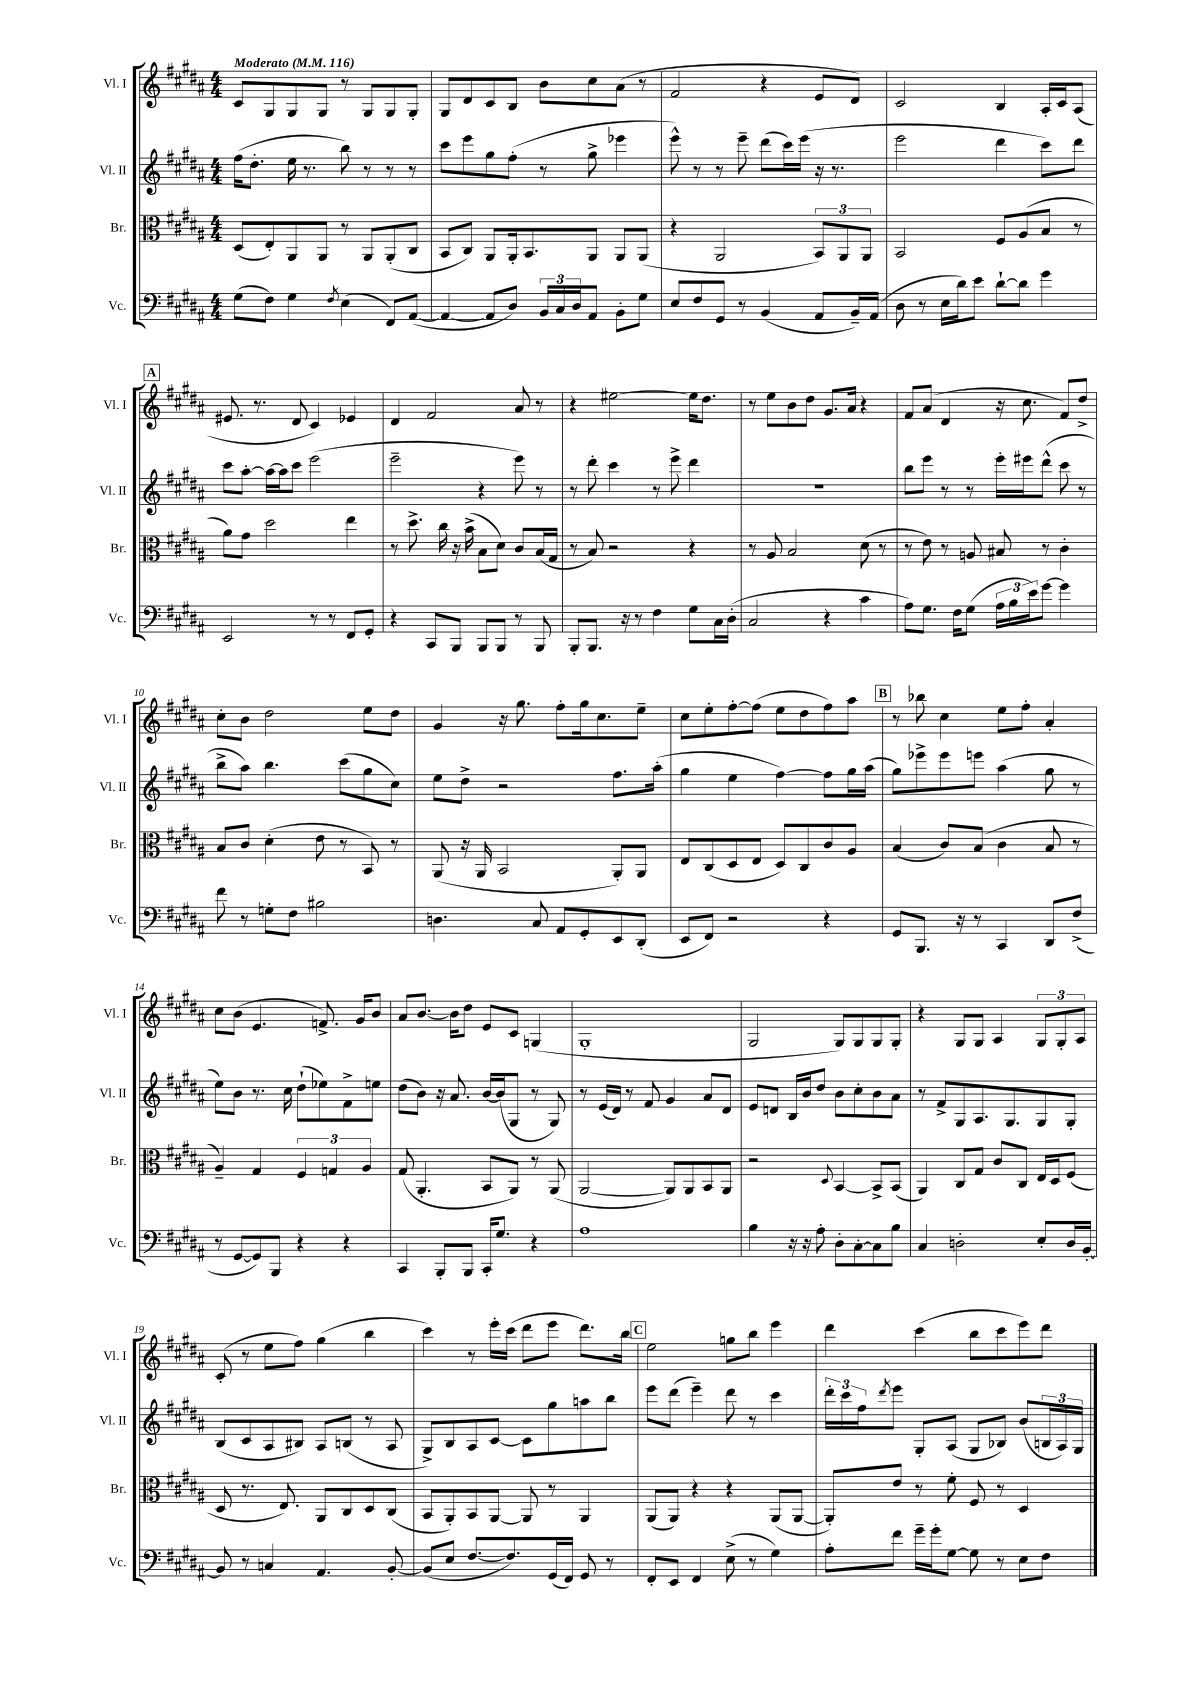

**kern	**kern	**kern	**kern
*part4	*part3	*part2	*part1
*staff4	*staff3	*staff2	*staff1
*I"Vc.	*I"Br.	*I"Vl. II	*I"Vl. I
*I'Vc.	*I'Br.	*I'Vl. II	*I'Vl. I
*clefF4	*clefC3	*clefG2	*clefG2
*k[f#c#g#d#a#]	*k[f#c#g#d#a#]	*k[f#c#g#d#a#]	*k[f#c#g#d#a#]
*M4/4	*M4/4	*M4/4	*M4/4
*MM116	*MM116	*MM116	*MM116
=1	=1	=1	=1
!	!	!	!LO:TX:a:B:t=Moderato
(8G#\L	(8D#/L	(16ff#\KL	8c#/L
.	.	8.dd#'\J	.
8F#\J)	8E'/)	.	8G#/
4G#\	8AA#/	16ee\	8G#/
.	.	8.r	.
.	8AA#/J	.	8G#/J
8qF#/	.	.	.
(4E\	8r	8bb\)	8r
.	8AA#/L	8r	8G#/L
8FF#/L)	(8AA#'/	8r	8G#/
([8AA#/J	8C#/J	8r	8G#'/J
=2	=2	=2	=2
4AA#/_	8BB/L	8ccc#\L	8G#/L
.	8C#/J)	8eee\	8d#/
8AA#/L]	8AA#/L	8gg#\	8c#/
8D#/J)	16AA#'/k	(8ff#'\J	8B/J
.	8.BB/	.	.
24BB/LL	.	8r	8b\L
24C#/	.	.	.
24D#/J	.	.	.
8AA#/J	8AA#/J	8gg#^\	8cc#\
8BB'\L	8AA#/L	4eee-X\	(8a#\J
8G#\J	(8AA#/J	.	8r
=3	=3	=3	=3
8E/L	4r	8eee^^\)	2f#/
8F#/	.	8r	.
8GG#/J	2AA#/	8r	.
8r	.	8eee~\	.
(4BB/	.	(8ddd#\L	4r
.	.	16ccc#\L)	.
.	.	(16eee\JJ	.
8AA#/L	12BB/L)	16r	8e/L
.	.	8.r	.
.	12AA#/	.	.
16BB~/L)	.	.	8d#/J)
.	12AA#/J	.	.
(16AA#/JJ	.	.	.
=4	=4	=4	=4
8D#\	2BB/	2eee\	2c#/
8r	.	.	.
16E\LL	.	.	.
16d#\J)	.	.	.
8e\J	.	.	.
[8d#`\L	8F#/L	4ddd#\	4B/
8d#\J]	(8A#/	.	.
4g#\	8B/J	8ccc#\L)	16A#'/LL
.	.	.	16c#/J
.	8r	8ddd#\J	(8A#/J
!!LO:LB:g=z
!!LO:REH:place=s1:t=A
=5	=5	=5	=5
2EE/	8a#\L)	8ccc#\L	8.e#X/
.	8g#\J	[8aa#'\J	.
.	.	.	8.r
.	2dd#\	16aa#\LL_	.
.	.	16aa#\J]	.
.	.	8ccc#\J	8d#/
8r	.	(2eee\	4c#/)
8r	.	.	.
8FF#/L	4ee\	.	4e-X/
8GG#'/J	.	.	.
=6	=6	=6	=6
4r	8r	2eee~\	4d#/
.	8.dd#^\	.	.
8CC#/L	.	.	2f#/
.	16cc#\	.	.
8BBB/J	16r	.	.
.	(16b^\	.	.
8BBB/L	8B\L	4r	.
8BBB/J	8d#\J)	.	.
8r	8c#/L	8eee\)	8a#/
8BBB/	(16B/L	8r	8r
.	16G#/JJ	.	.
=7	=7	=7	=7
8BBB'/L	8r	8r	4r
8.BBB/J	8B/)	8ddd#'\	.
.	2r	4ccc#\	[2ee#X\
16r	.	.	.
8r	.	.	.
4F#\	.	8r	.
.	.	8eee^\	.
8G#\L	4r	4ddd#\	16ee#\KL]
.	.	.	8.dd#\J
16C#\L	.	.	.
(16D#'\JJ	.	.	.
=8	=8	=8	=8
2C#/	8r	1r	8r
.	8A#/	.	8ee\L
.	2B/	.	8b\
.	.	.	8dd#\J
4r	.	.	8.g#/L
.	.	.	16a#/Jk
4c#\	(8d#\	.	4r
.	8r	.	.
=9	=9	=9	=9
8A#\L)	8r	8bb\L	8f#/L
8.G#\J	8e\)	8eee\J	(8a#/J
.	8r	8r	4d#/
16F#\KL	.	.	.
(8G#\J	8An/	8r	.
24A#\LL	8B#X/	16eee'\LL	16r
24B\	.	.	.
.	.	16eee#X\J	8.cc#\
24e\J)	.	.	.
[8g#\J	8r	(8ddd#^^\J	.
4g#\]	4c#'\	8ccc#\	8f#/L)
.	.	8r	8dd#^/J
!!LO:LB:g=z
=10	=10	=10	=10
8f#\	8B/L	8bb^\L	8cc#'\L
8r	8c#/J	8aa#\J)	8b\J
8Gn'\L	(4d#'\	4.bb\	2dd#\
8F#\J	.	.	.
2B#X\	8e\	.	.
.	8r	(8ccc#\L	.
.	8BB/)	8gg#\	8ee\L
.	8r	8cc#\J)	8dd#\J
=11	=11	=11	=11
4.Dn\	(8AA#/	8ee\L	4g#/
.	16r	8dd#^\J	.
.	16AA#/	.	.
.	2BB/	2r	16r
.	.	.	8.gg#\
8C#/	.	.	.
8AA#/L	.	.	8ff#'\L
8GG#'/	.	.	16gg#\k
.	.	.	8.cc#\
8EE/	8AA#'/L)	8.ff#\L	.
(8DD#'/J	8AA#/J	.	8ee~\J
.	.	(16aa#'\Jk	.
=12	=12	=12	=12
8EE/L	8E/L	4gg#\	8cc#\L
8FF#/J)	(8C#/	.	8ee'\
2r	8D#/	4ee\	[8ff#'\
.	8E/J	.	(8ff#\J]
.	8D#/L)	[4ff#\)	8ee\L
.	8C#/	.	8dd#\
4r	8c#/	8ff#\L]	8ff#\)
.	8A#/J	16gg#\L	8aa#\J
.	.	(16aa#\JJ	.
!!LO:REH:place=s1:t=B
=13	=13	=13	=13
8GG#/L	(4B/	8gg#\L)	8r
8.BBB/J	.	8eee-X^\	8bb-X\
.	8c#/L)	8eee-\	4cc#\
16r	.	.	.
8r	(8B/J	8eeen\J	.
4CC#/	4c#\	(4aa#\	8ee\L
.	.	.	8ff#'\J
8DD#/L	8B/	8gg#\	4a#'/
(8F#^/J	8r	8r	.
!!LO:LB:g=z
=14	=14	=14	=14
8r	4A#~/)	8ee\L)	8cc#\L
[8GG#/L	.	8b\J	(8b\J
8GG#/])	4G#/	8.r	4.e/
8BBB/J	.	.	.
.	.	16cc#\	.
4r	6F#/	(8dd#`\L	.
.	.	8ee-X\)	8.fn^/)
.	6Gn/	.	.
4r	.	8f#^\	.
.	.	.	16g#/KL
.	6A#/	.	.
.	.	8een\J	8b/J
=15	=15	=15	=15
4CC#/	(8G#/	(8dd#\L	8a#/L
.	4.AA#'/	8b\J)	[8.b/J
8BBB'/L	.	16r	.
.	.	8.a#/	16b\KL]
8BBB/J	.	.	8dd#\J
16CC#'/KL	8BB/L	[16b/LL	8e/L
8.G#/J	.	(16b/J]	.
.	8AA#/J)	8G#/J	8c#/J
4r	8r	8r	(4Gn/
.	(8AA#/	8G#/)	.
=16	=16	=16	=16
1A#	[2AA#/	8r	1G#'
.	.	(16e/LL	.
.	.	16d#/JJ)	.
.	.	8r	.
.	.	8f#/	.
.	8AA#/L])	4g#/	.
.	8AA#/	.	.
.	8BB/	8a#/L	.
.	8AA#/J	8d#/J	.
=17	=17	=17	=17
4B\	2r	8e/L	2G#/
.	.	8dn/J	.
16r	.	16B/LL	.
16r	.	16b/J	.
8A#'\	.	8dd#/J	.
.	8qqD#/	.	.
8D#'\L	[4BB/	8b\L	8G#/L)
[8C#'\	.	8cc#'\	8G#/
8C#\]	8BB^/L]	8b\	8G#/
8B\J	(8BB/J	8a#\J	8G#'/J
=18	=18	=18	=18
4C#/	4AA#/)	8r	4r
.	.	8f#^/L	.
2Dn'\	8C#/L	8G#/	8G#/L
.	8G#/J	8.A#/	8G#/J
.	8c#/L	.	4A#/
.	.	8.G#/	.
.	8C#/J	.	.
8E'/L	16E/LL	8G#/	12G#/L
.	16D#/J	.	.
.	.	.	12G#'/
16D/L	(8F#/J	8G#'/J	.
.	.	.	12A#/J
[16BB'/JJ	.	.	.
!!LO:LB:g=z
=19	=19	=19	=19
8BB/]	8D#/	(8B/L	(8c#'/
8r	8.r	8c#/	8r
4Cn/	.	8A#/	8ee\L
.	8.E/)	.	.
.	.	8B#X/J)	8ff#\J)
4.AA#/	8AA#/L	8A#/L	(4gg#\
.	8C#/	(8Bn/J	.
.	8D#/	8r	4bb\
[8BB'/	(8C#/J	8A#/	.
=20	=20	=20	=20
(8BB/L]	8BB/L	8G#^/L)	4ccc#\)
8E/J	8AA#'/)	8B/	.
[8.F#/L	8BB/	8A#/	8r
.	[8AA#/J	[8c#/J	16eee'\LL
8.F#/])	.	.	(16ccc#\JJ
.	8AA#/]	8c#\L]	8ddd#\L
(16GG#/L	8r	8gg#\	8eee\J
16FF#/JJ)	.	.	.
8GG#/	4AA#/	8aan\	8.ddd#\L)
8r	.	8bb\J	.
.	.	.	16bb\Jk
!!LO:REH:place=s1:t=C
=21	=21	=21	=21
8FF#'/L	(8AA#/L	8eee\L	2ee\
8EE/J	8AA#/J)	(8ddd#\J	.
4FF#/	4r	4eee~\)	.
(8E^\	4r	8ddd#\	8ggn\L
8r	.	8r	8bb\J
4G#\)	(8AA#/L	4ccc#\	4eee\
.	[8AA#/J	.	.
=22	=22	=22	=22
8A#'\L	8AA#'/L])	24ddd#'\LL	4ddd#\
.	.	24ccc#\	.
.	.	24ff#\J	.
.	.	8qddd#/	.
8f#\J	8e/J	8eee\J	.
16g#~\LL	8r	8G#'/L	(4ccc#\
16g#'\J	.	.	.
[8G#\J	8f#'\	(8A#/J	.
8G#\]	8F#/	8G#/L	8bb\L
8r	8r	8B-X/J)	8ccc#\
8E\L	4D#/	(8b/L	8eee\)
8F#\J	.	24Bn/L	8ddd#\J
.	.	24A#/)	.
.	.	24G#/JJ	.
==	==	==	==
*-	*-	*-	*-
